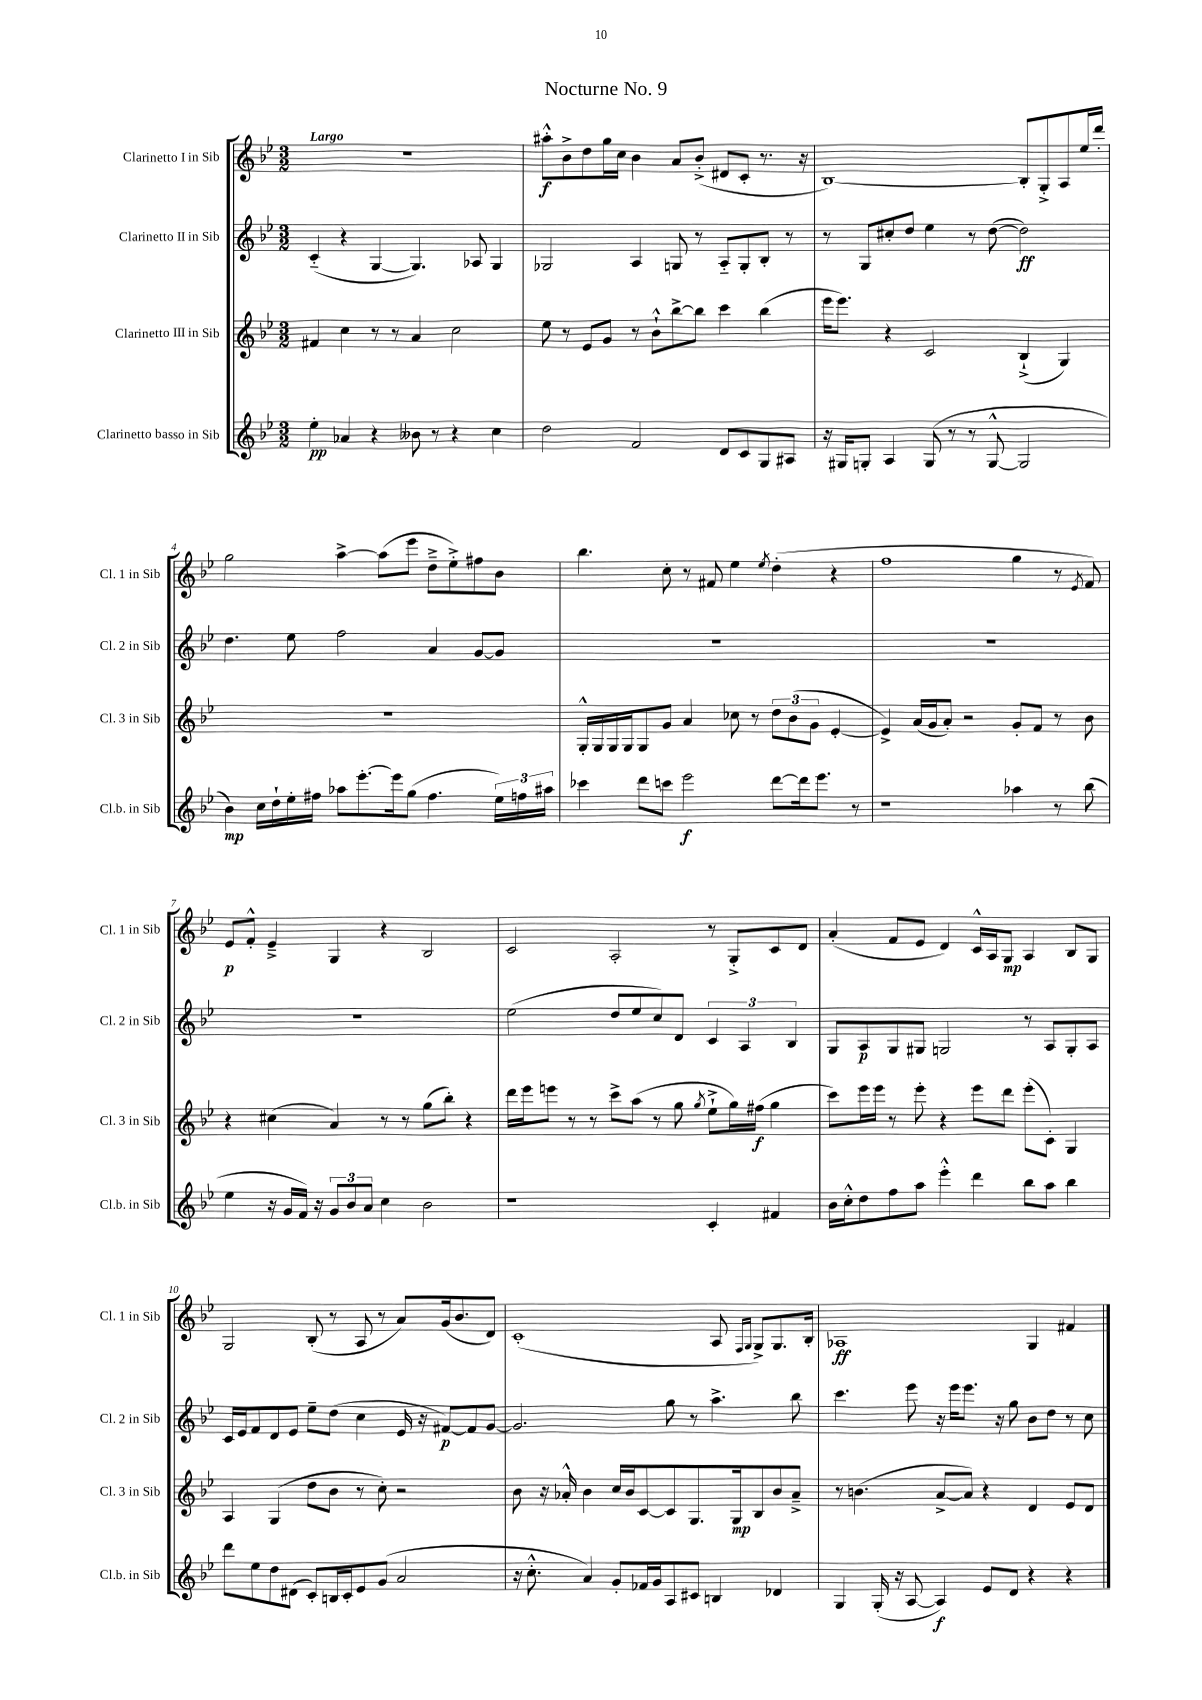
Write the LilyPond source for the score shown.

\header { title = "Nocturne No. 9" }
<<
\new StaffGroup <<
\new Staff = "s0" \with { instrumentName = "Clarinetto I in Sib" shortInstrumentName = "Cl. 1 in Sib" } {
    \clef treble \key bes \major \numericTimeSignature \time 3/2 \tempo "Largo"
    R1. |
    ais''8-.-^\f bes'8-> d''8 g''16 c''16 bes'4 a'8 bes'8-.->( dis'8 c'8-. r8. r16 |
    bes1~) bes8-. g8-.-> a8 ees''16 d'''16-. |
    g''2 a''4~-> a''8( ees'''8 d''8---> ees''8-.->) fis''8 bes'8 |
    bes''4. c''8-. r8 fis'8 ees''4 \acciaccatura { ees''8 } d''4-.( r4 |
    f''1 g''4 r8 \acciaccatura { ees'8 } f'8) |
    ees'8\p f'8-.-^ ees'4---> g4 r4 bes2 |
    c'2 a2-. r8 g8-.-> c'8 d'8 |
    a'4-.( f'8 ees'8 d'4) c'16-^ a16 g8\mp a4 bes8 g8 |
    g2 bes8-.( r8 a8 r8 a'8) g'16( bes'8. d'8) |
    c'1-.( a8 \grace { f16 g16 } g8->) g8. bes16-. |
    aes1\ff g4 fis'4 \bar "|." |
}
\new Staff = "s1" \with { instrumentName = "Clarinetto II in Sib" shortInstrumentName = "Cl. 2 in Sib" } {
    \clef treble \key bes \major \numericTimeSignature \time 3/2
    c'4-_( r4 g4~ g4.) aes8 g4 |
    ges2 a4 g8 r8 a8-_ g8-. bes8-. r8 |
    r8 g8 cis''8-. d''8 ees''4 r8 d''8~( d''2\ff) |
    d''4. ees''8 f''2 a'4 g'8~ g'8 |
    R1. |
    R1. |
    R1. |
    ees''2( d''8 ees''8 c''8) d'8 \tuplet 3/2 { c'4 a4 bes4 } |
    g8 a8\p g8 gis8 g2 r8 a8 g8-. a8 |
    c'16 ees'16 f'8 d'8 ees'8 ees''8-- d''8( c''4 ees'16 r16 fis'8~\p) fis'8 g'8~ |
    g'2. g''8 r8 a''4.-> bes''8 |
    c'''4. ees'''8 r16 ees'''16 ees'''8. r16 g''8 bes'8 d''8 r8 c''8 \bar "|." |
}
\new Staff = "s2" \with { instrumentName = "Clarinetto III in Sib" shortInstrumentName = "Cl. 3 in Sib" } {
    \clef treble \key bes \major \numericTimeSignature \time 3/2
    fis'4 c''4 r8 r8 a'4 c''2 |
    ees''8 r8 ees'8 g'8 r8 bes'8-!-^ bes''8~-> bes''8 c'''4 bes''4( |
    ees'''16 ees'''8.) r4 c'2 bes4-!->( g4) |
    R1. |
    g16-.-^ g16 g16 g16 g8 g'8 a'4 ces''8 r8 \tuplet 3/2 { d''8 bes'8( g'8 } ees'4~-. |
    ees'4->) a'16( g'16 a'8-.) r2 g'8-. f'8 r8 bes'8 |
    r4 cis''4( a'4) r8 r8 g''8( bes''8-.) r4 |
    d'''16 ees'''16 e'''8 r8 r8 c'''8-> a''8( r8 g''8 \acciaccatura { g''8 } ees''8-!-> g''16) fis''16\f( g''4 |
    c'''8) ees'''16 ees'''16 r8 ees'''8-. r4 ees'''8 d'''8 ees'''8-.( c'8-.) g4 |
    a4 g4( d''8 bes'8 r8 c''8-.) r2 |
    bes'8 r16 aes'16-.-^ bes'4 c''16 bes'16 c'8~ c'8 g8. g16\mp bes8 bes'8 aes'8---> |
    r8 b'4.( a'8~-> a'8) r4 d'4 ees'8 d'8 \bar "|." |
}
\new Staff = "s3" \with { instrumentName = "Clarinetto basso in Sib" shortInstrumentName = "Cl.b. in Sib" } {
    \clef treble \key bes \major \numericTimeSignature \time 3/2
    ees''4-.\pp aes'4 r4 beses'8 r8 r4 c''4 |
    d''2 f'2 d'8 c'8 g8 ais8 |
    r16 gis16 g8-. a4 g8( r8 r8 g8~-^ g2 |
    bes'4\mp) c''16 d''16-! ees''16-. fis''16 aes''8 ees'''8.~-. ees'''16 g''8( fis''4. \tuplet 3/2 { ees''16) f''16 ais''16 } |
    ces'''4 d'''8 c'''8 ees'''2\f d'''8~ d'''16 ees'''8. r8 |
    r1 aes''4 r8 bes''8( |
    ees''4 r16 g'16 f'16) r16 \tuplet 3/2 { g'8 bes'8 a'8 } c''4 bes'2 |
    r1 c'4-. fis'4 |
    bes'16 c''16-.-^ d''8 f''8 a''8 ees'''4-.-^ d'''4 bes''8 a''8 bes''4 |
    d'''8 ees''8 d''8 dis'8( c'8-.) b16 c'16-. ees'8 g'8( a'2 |
    r16 c''8.-.-^ a'4) g'8-. fes'16 g'16 a8 cis'8 b4 des'4 |
    g4 g16-.( r16 a8~ a4\f) ees'8 d'8 r4 r4 \bar "|." |
}
>>
>>
